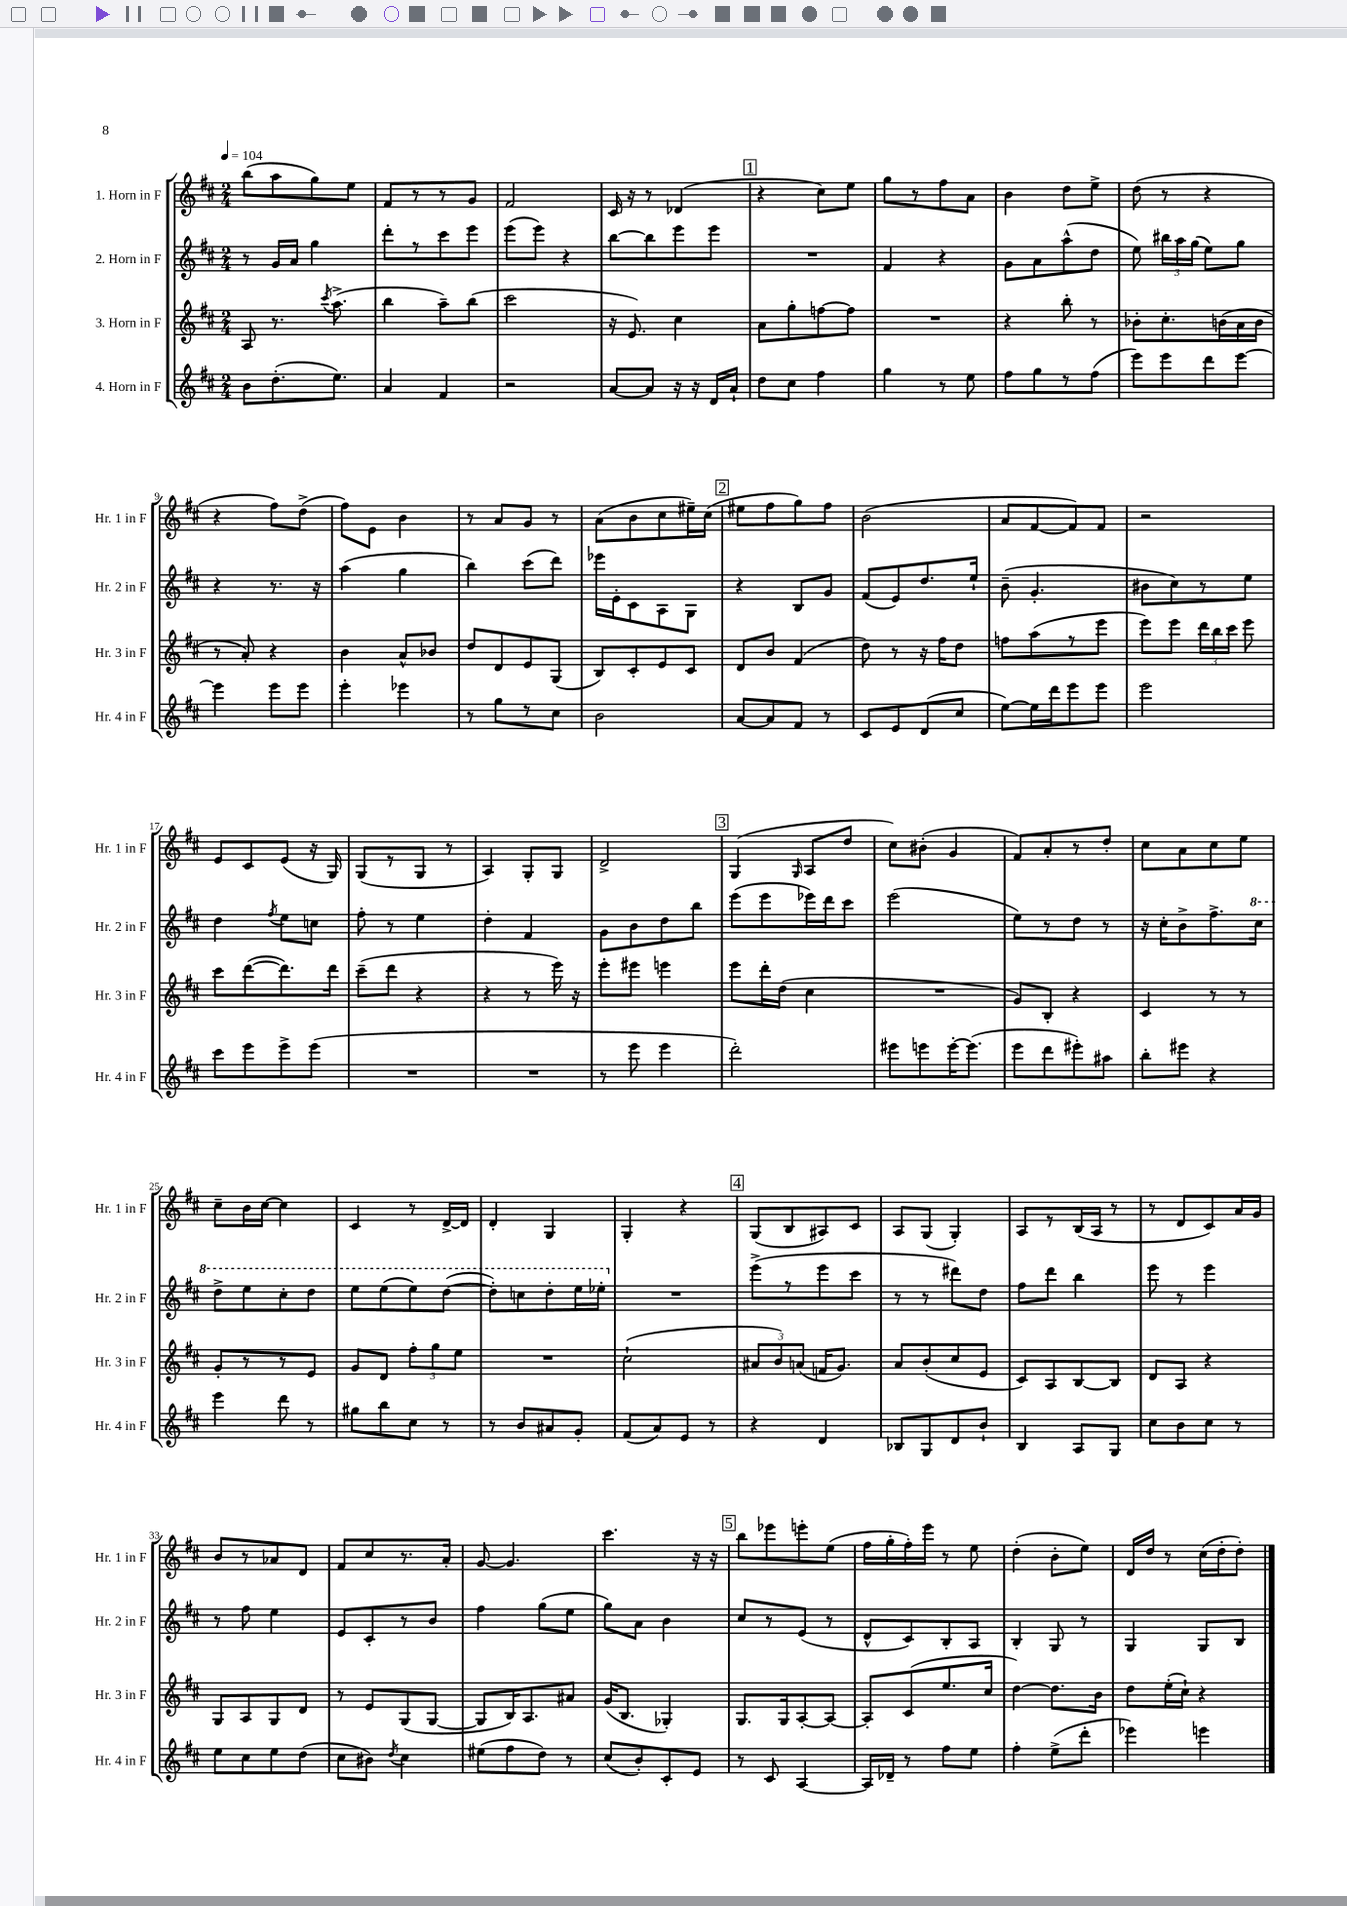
<<
\new StaffGroup <<
\new Staff = "s0" \with { instrumentName = "1. Horn in F" shortInstrumentName = "Hr. 1 in F" } {
    \clef treble \key d \major \numericTimeSignature \time 2/4 \tempo 4 = 104
    \autoBeamOff b''8[( a''8 g''8) e''8] |
    fis'8[ r8 r8 g'8] |
    fis'2 |
    cis'16 r16 r8 des'4( |
    \mark \markup { \box "1" } r4 cis''8[) e''8] |
    g''8[ r8 fis''8 a'8] |
    b'4 d''8[ e''8]-> |
    d''8( r8 r4 |
    r4 fis''8[) d''8]->( |
    fis''8[) e'8] b'4 |
    r8 a'8[ g'8] r8 |
    a'8[( b'8 cis''8 eis''16--) cis''16]( |
    \mark \markup { \box "2" } eis''8[ fis''8 g''8) fis''8] |
    b'2( |
    a'8[ fis'8~ fis'8) fis'8] |
    r2 |
    e'8[ cis'8 e'8]( r16 g16) |
    g8[( r8 g8] r8 |
    a4) g8[-. g8] |
    d'2-> |
    \mark \markup { \box "3" } g4( \grace { g16 } a8[ d''8] |
    cis''8[) bis'8]-.( g'4 |
    fis'8[) a'8-. r8 d''8]-. |
    cis''8[ a'8 cis''8 e''8] |
    cis''8[-- b'16 cis''16]~ cis''4 |
    cis'4 r8 d'16[~-> d'16] |
    d'4-. g4 |
    g4-. r4 |
    \mark \markup { \box "4" } g8[( b8 ais8) cis'8] |
    a8[ g8]( g4-.) |
    a8[ r8 b16( a16] r8 |
    r8 d'8[ cis'8) a'16 g'16] |
    b'8[ r8 aes'8 d'8] |
    fis'8[ cis''8 r8. a'16]-. |
    g'8~ g'4. |
    cis'''4. r16 r16 |
    \mark \markup { \box "5" } b''8[ ees'''8 e'''8-. e''8]( |
    fis''16[ g''16-. fis''16-.) e'''16] r8 e''8 |
    d''4-.( b'8[-. e''8]) |
    d'16[ d''16] r8 cis''16[( d''16-. d''8]-.) \bar "|." |
}
\new Staff = "s1" \with { instrumentName = "2. Horn in F" shortInstrumentName = "Hr. 2 in F" } {
    \clef treble \key d \major \numericTimeSignature \time 2/4
    \autoBeamOff r8 g'16[ a'16] g''4 |
    d'''8[-. r8 cis'''8 e'''8] |
    e'''8[( e'''8]) r4 |
    b''8[~ b''8 e'''8 e'''8] |
    \mark \markup { \box "1" } R2 |
    fis'4 r4 |
    g'8[ a'8 a''8-^( d''8] |
    e''8) \tuplet 3/2 { bis''16[ a''16 g''16]( } e''8[) g''8] |
    r4 r8. r16 |
    a''4( g''4 |
    b''4) cis'''8[( d'''8]) |
    ees'''16[ e'16-. cis'8 a8 g8] |
    \mark \markup { \box "2" } r4 b8[ g'8] |
    fis'8[( e'8) d''8. e''16]-! |
    b'8--( g'4.-. |
    bis'8[ cis''8) r8 e''8] |
    d''4 \acciaccatura { fis''8 } e''8[ c''8] |
    fis''8-. r8 e''4 |
    d''4-. fis'4 |
    g'8[ b'8 d''8 b''8] |
    \mark \markup { \box "3" } e'''8[( e'''8 ees'''16) d'''16 cis'''8] |
    e'''2( |
    e''8[) r8 d''8] r8 |
    r16 cis''16[-. b'8-> fis''8.-> \ottava #1 cis'''16] |
    d'''8[-> e'''8 cis'''8-. d'''8] |
    e'''8[ e'''8( e'''8) d'''8]~( |
    d'''8[-.) c'''8 d'''8-. e'''16 ees'''16]-. \ottava #0 |
    R2 |
    \mark \markup { \box "4" } e'''8[->( r8 e'''8 cis'''8] |
    r8 r8 dis'''8[) d''8] |
    fis''8[ d'''8] b''4 |
    e'''8 r8 e'''4 |
    r8 fis''8 e''4 |
    e'8[ cis'8-. r8 b'8] |
    fis''4 g''8[( e''8] |
    g''8[) a'8] b'4 |
    \mark \markup { \box "5" } cis''8[ r8 e'8]( r8 |
    d'8[-^ cis'8) b8-. a8] |
    b4-. g8 r8 |
    g4 g8[ b8] \bar "|." |
}
\new Staff = "s2" \with { instrumentName = "3. Horn in F" shortInstrumentName = "Hr. 3 in F" } {
    \clef treble \key d \major \numericTimeSignature \time 2/4
    \autoBeamOff a8 r8. \acciaccatura { cis'''8 } a''8.->( |
    b''4 a''8[--) b''8]( |
    cis'''2 |
    r16 e'8.) cis''4 |
    \mark \markup { \box "1" } a'8[ g''8-. f''8~ f''8] |
    R2 |
    r4 b''8-. r8 |
    bes'8[-. cis''8.-. b'16( a'16 b'16] |
    r8 a'8-.) r4 |
    b'4 a'8[-^ bes'8] |
    d''8[ d'8 e'8 g8]( |
    b8[) cis'8-. e'8 cis'8] |
    \mark \markup { \box "2" } d'8[ b'8] fis'4( |
    d''8) r8 r16 fis''16[ d''8] |
    f''8[ a''8( r8 e'''8] |
    e'''8[) e'''8] \tuplet 3/2 { d'''16[ b''16 cis'''16] } e'''8 |
    cis'''8[ d'''8~( d'''8.) d'''16] |
    cis'''8[--( d'''8] r4 |
    r4 r8 e'''16) r16 |
    e'''8[-. eis'''8] e'''4 |
    \mark \markup { \box "3" } e'''8[ d'''16-. d''16]( cis''4 |
    R2 |
    g'8[) b8]-. r4 |
    cis'4 r8 r8 |
    g'8[-. r8 r8 e'8] |
    g'8[ d'8] \tuplet 3/2 { fis''8[-. g''8 e''8] } |
    R2 |
    cis''2-!( |
    \mark \markup { \box "4" } \tuplet 3/2 { ais'8[ b'8) a'8]( } f'16[ g'8.]) |
    a'8[ b'8-.( cis''8 e'8] |
    cis'8[) a8 b8~ b8] |
    d'8[ a8] r4 |
    g8[ a8 g8 d'8] |
    r8 e'8[ g8( g8]~ |
    g8[ b16) a8. ais'8] |
    g'16[( b8.] ges4-.) |
    \mark \markup { \box "5" } g8.[ g16 a8~-. a8]~ |
    a8[-. cis'8( e''8. cis''16] |
    d''4~) d''8.[ b'16] |
    d''8[ e''16-.( cis''16]-!) r4 \bar "|." |
}
\new Staff = "s3" \with { instrumentName = "4. Horn in F" shortInstrumentName = "Hr. 4 in F" } {
    \clef treble \key d \major \numericTimeSignature \time 2/4
    \autoBeamOff b'8[ d''8.-.( e''8.]) |
    a'4 fis'4 |
    r2 |
    a'8[~ a'8] r16 r16 d'16[ a'16]-! |
    \mark \markup { \box "1" } d''8[ cis''8] fis''4 |
    g''4 r8 e''8 |
    fis''8[ g''8 r8 fis''8]( |
    e'''8[) e'''8 d'''8 e'''8]~ |
    e'''4 e'''8[ e'''8] |
    e'''4-. ees'''4 |
    r8 g''8[ r8 cis''8] |
    b'2 |
    \mark \markup { \box "2" } a'8[~ a'8 fis'8] r8 |
    cis'8[ e'8 d'8( cis''8] |
    e''8[~) e''16 d'''16 e'''8 e'''8] |
    e'''2 |
    cis'''8[ e'''8 e'''8-> e'''8]( |
    R2 |
    R2 |
    r8 e'''8 e'''4 |
    \mark \markup { \box "3" } d'''2-.) |
    eis'''8[ e'''8 e'''16~-. e'''8.]( |
    e'''8[ d'''8 eis'''8-.) ais''8] |
    b''8[-. eis'''8] r4 |
    e'''4 d'''8 r8 |
    gis''8[ b''8 cis''8] r8 |
    r8 b'8[ ais'8 g'8]-. |
    fis'8[( a'8) e'8] r8 |
    \mark \markup { \box "4" } r4 d'4 |
    bes8[ g8 d'8 b'8]-! |
    b4 a8[ g8] |
    cis''8[ b'8 cis''8] r8 |
    e''8[ cis''8 e''8 d''8]( |
    cis''8[ bis'8]) \acciaccatura { d''8 } cis''4 |
    eis''8[( fis''8 d''8]) r8 |
    cis''8[( b'8-.) cis'8-. e'8] |
    \mark \markup { \box "5" } r8 cis'8 a4~ |
    a16[ des'16]-- r8 fis''8[ e''8] |
    fis''4-. e''8[->( d'''8]-. |
    ees'''4) e'''4 \bar "|." |
}
>>
>>
